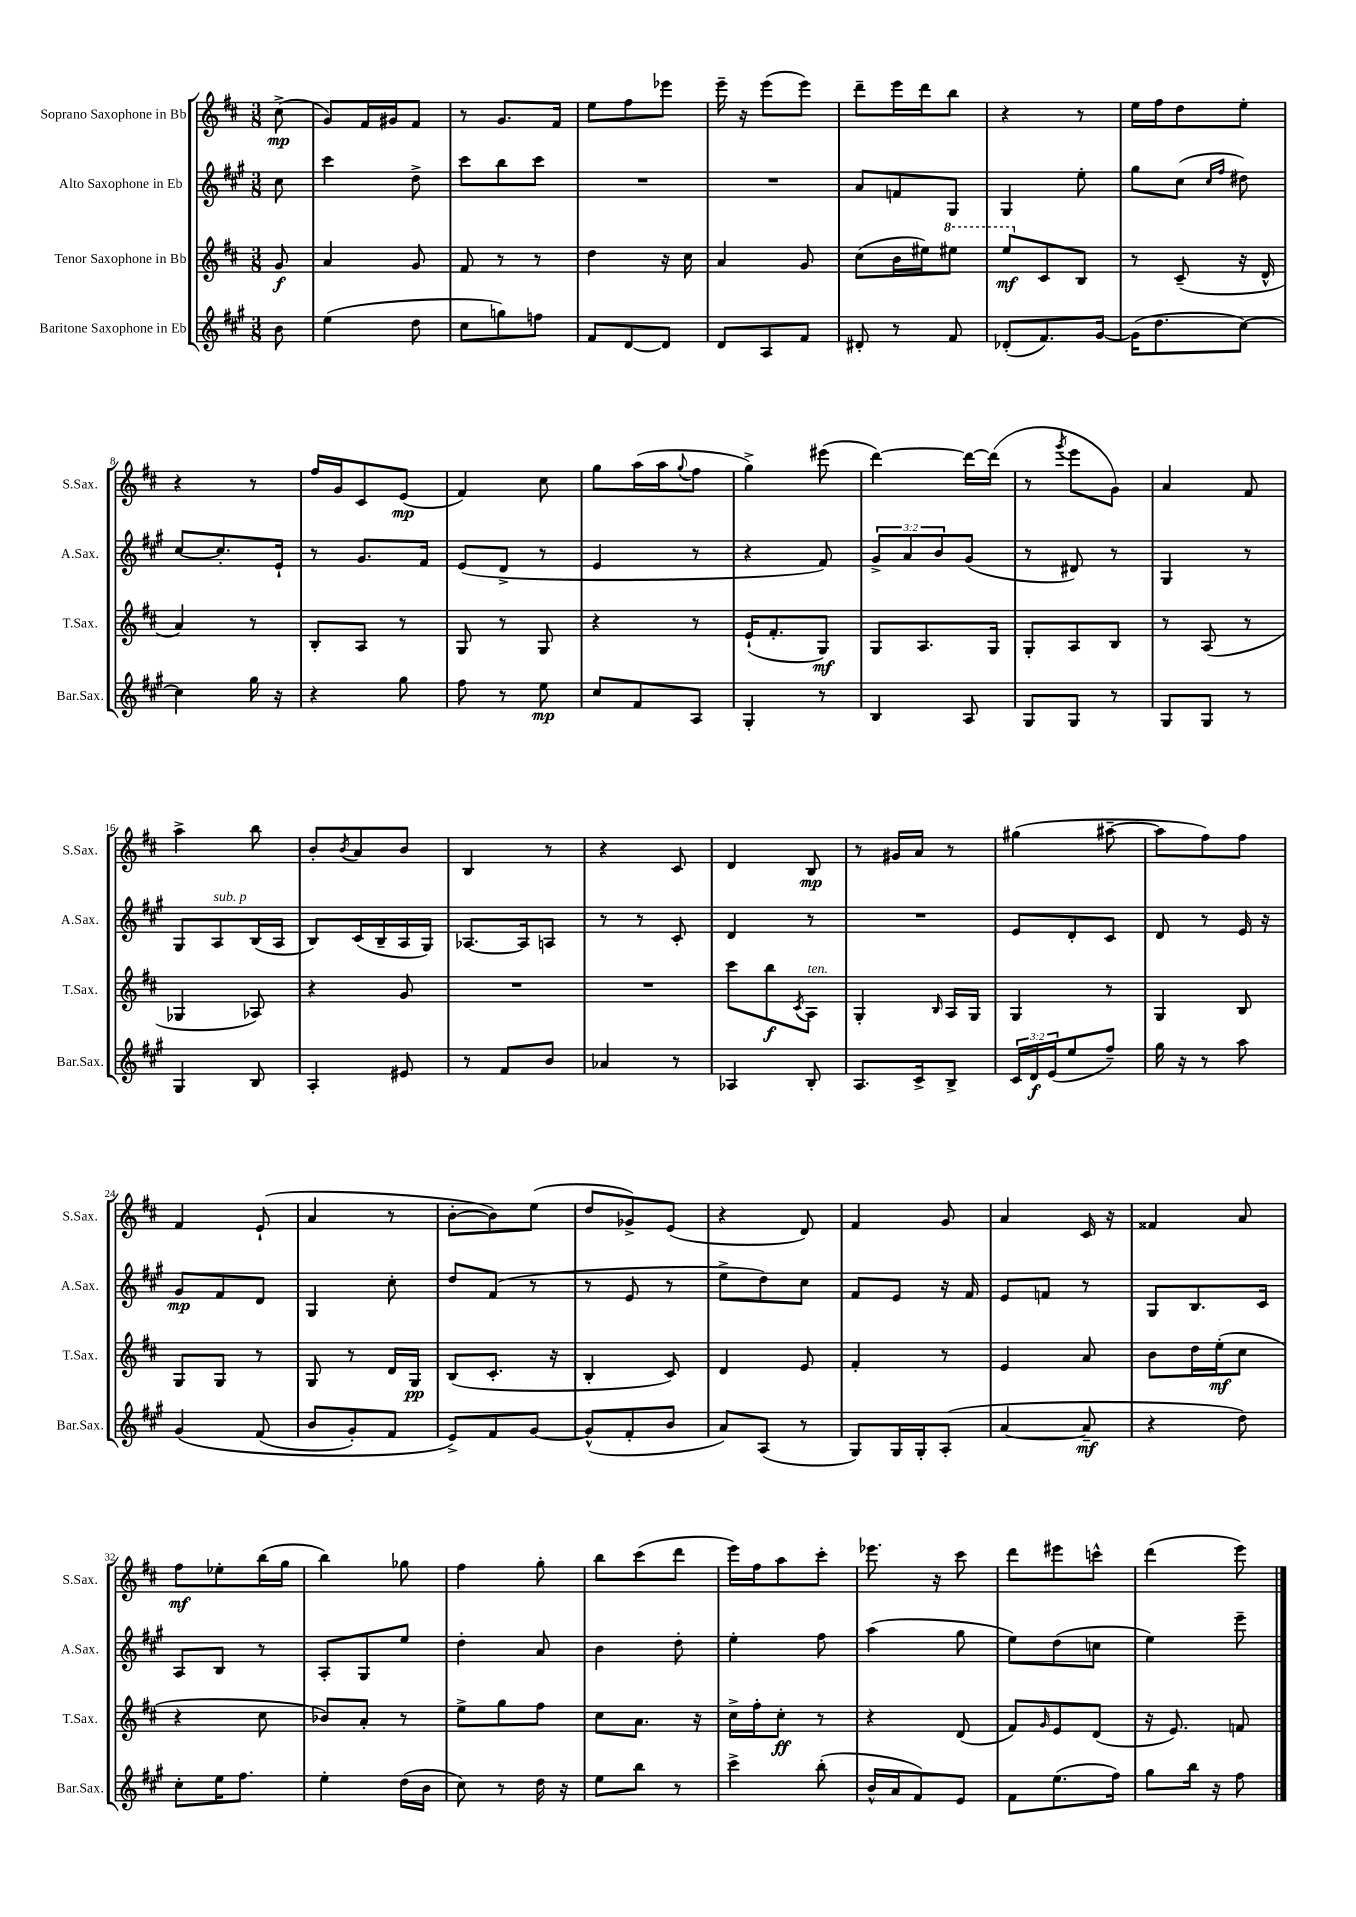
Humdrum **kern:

**kern	**kern	**kern	**kern
*staff4	*staff3	*staff2	*staff1
*clefG2	*clefG2	*clefG2	*clefG2
*k[f#c#g#]	*k[f#c#]	*k[f#c#g#]	*k[f#c#]
*M3/8	*M3/8	*M3/8	*M3/8
8b	8g	8cc#	(8cc#^
=	=	=	=
(4ee	4a	4ccc#	8g)
.	.	.	16f#
.	.	.	16g#
8dd	8g	8dd^	8f#
=	=	=	=
8cc#	8f#	8ccc#	8r
8gg)	8r	8bb	8.g
8ff	8r	8ccc#	.
.	.	.	16f#
=	=	=	=
8f#	4dd	4.r	8ee
[8d	.	.	8ff#
8d]	16r	.	8eee-
.	16cc#	.	.
=	=	=	=
8d	4a	4.r	16eee~
.	.	.	16r
8A	.	.	(8eee
8f#	8g	.	8eee)
=	=	=	=
8d#'	(8cc#	8a	8ddd~
8r	16b	8f	16eee
.	16ee#)	.	16ddd
8f#	8eee#	8G#	8bb
=	=	=	=
(8d-'	8eee	4G#	4r
8.f#)	8c#	.	.
.	8B	8ee'	8r
[16g#	.	.	.
=	=	=	=
(16g#]	8r	8gg#	16ee
8.dd	.	.	16ff#
.	(8c#~	(8cc#	8dd
.	.	16qqcc#	.
.	.	16qqff#	.
[8cc#)	16r	8dd#)	8ee'
.	16d^^	.	.
=	=	=	=
4cc#]	4a)	[8cc#	4r
.	.	8.cc#']	.
16gg#	8r	.	8r
16r	.	16e`	.
=	=	=	=
4r	8B'	8r	16ff#
.	.	.	16g
.	8A	8.g#	8c#
8gg#	8r	.	(8e
.	.	16f#	.
=	=	=	=
8ff#	8G	(8e	4f#)
8r	8r	8d^	.
8ee	8G	8r	8cc#
=	=	=	=
8cc#	4r	4e	8gg
8f#	.	.	(16aa
.	.	.	16aa
.	.	.	8qqgg
8A	8r	8r	8ff#
=	=	=	=
4G#'	(16e`	4r	4gg^)
.	8.f#'	.	.
8r	8G)	8f#)	(8eee#
=	=	=	=
4B	8G	12g#^	[4ddd)
.	.	12a	.
.	8.A	.	.
.	.	12b	.
8A	.	(8g#	16ddd_
.	16G	.	(16ddd]
=	=	=	=
8G#	8G'	8r	8r
.	.	.	8qggg
8G#	8A	8d#)	8eee
8r	8B	8r	8g)
=	=	=	=
8G#	8r	4G#	4a
8G#	(8A	.	.
8r	8r	8r	8f#
=	=	=	=
4G#	4G-	8G#	4aa^
.	.	8A	.
8B	8A-)	(16B	8bb
.	.	16A	.
=	=	=	=
4A'	4r	8B)	8b'
.	.	.	8qb
.	.	(16c#	8a
.	.	16B~	.
8e#	8g	16A	8b
.	.	16G#)	.
=	=	=	=
8r	4.r	[8.A-	4B
8f#	.	.	.
.	.	16A-]	.
8b	.	8A	8r
=	=	=	=
4a-	4.r	8r	4r
.	.	8r	.
8r	.	8c#'	8c#
=	=	=	=
4A-	8ccc#	4d	4d
.	8bb	.	.
.	8qc#	.	.
8B'	8A	8r	8B
=	=	=	=
8.A	4G'	4.r	8r
.	.	.	16g#
16c#^	.	.	16a
.	16qqB	.	.
8B^	16A	.	8r
.	16G	.	.
=	=	=	=
24c#	4G	8e	(4gg#
24d	.	.	.
(24e	.	.	.
8ee	.	8d'	.
8ff#~)	8r	8c#	[8aa#~
=	=	=	=
16gg#	4G	8d	8aa#]
16r	.	.	.
8r	.	8r	8ff#)
8aa	8B	16e	8ff#
.	.	16r	.
=	=	=	=
&(4g#	8G	8g#	4f#
.	8G	8f#	.
(8f#	8r	8d	(8e`
=	=	=	=
8b	8G	4G#	4a
8g#')	8r	.	.
8f#	16d	8cc#'	8r
.	16G	.	.
=	=	=	=
8e^&)	(8B	8dd	[8b'
8f#	8.c#'	(8f#	8b])
[8g#	.	8r	(8ee
.	16r	.	.
=	=	=	=
(8g#^^]	4B'	8r	8dd
8f#'	.	8e	8g-^)
8b	8c#)	8r	(8e
=	=	=	=
8a)	4d	8ee^	4r
(8A	.	8dd)	.
8r	8e	8cc#	8d)
=	=	=	=
8G#)	4f#'	8f#	4f#
16G#	.	8e	.
16G#'	.	.	.
(8A'	8r	16r	8g
.	.	16f#	.
=	=	=	=
[4a	4e	8e	4a
.	.	8f	.
8a~]	8a	8r	16c#
.	.	.	16r
=	=	=	=
4r	8b	8G#	4f##
.	16dd	8.B	.
.	(16ee'	.	.
8dd)	8cc#	.	8a
.	.	16c#	.
=	=	=	=
8cc#'	4r	8A	8ff#
16ee	.	8B	8ee-'
8.ff#	.	.	.
.	8cc#	8r	(16bb
.	.	.	16gg
=	=	=	=
4ee'	8b-)	8A'	4bb)
.	8a'	8G#	.
(16dd	8r	8ee	8gg-
16b	.	.	.
=	=	=	=
8cc#)	8ee^	4dd'	4ff#
8r	8gg	.	.
16dd	8ff#	8a	8gg'
16r	.	.	.
=	=	=	=
8ee	8cc#	4b	8bb
8bb	8.a	.	(8ccc#
8r	.	8dd'	8ddd
.	16r	.	.
=	=	=	=
4ccc#^	16cc#^	4ee'	16eee)
.	16ff#'	.	16ff#
.	8cc#'	.	8aa
(8bb'	8r	8ff#	8ccc#'
=	=	=	=
16b^^	4r	(4aa	8.eee-
16a	.	.	.
8f#)	.	.	.
.	.	.	16r
8e	(8d	8gg#	8ccc#
=	=	=	=
8f#	8f#)	8ee)	8ddd
.	16qqg	.	.
(8.ee	8e	(8dd	8eee#
.	(8d	8cc	8ccc^^
16ff#)	.	.	.
=	=	=	=
8gg#	16r	4ee)	(4ddd
.	8.e)	.	.
16bb	.	.	.
16r	.	.	.
8ff#	8f	8eee~	8eee)
==	==	==	==
*-	*-	*-	*-
